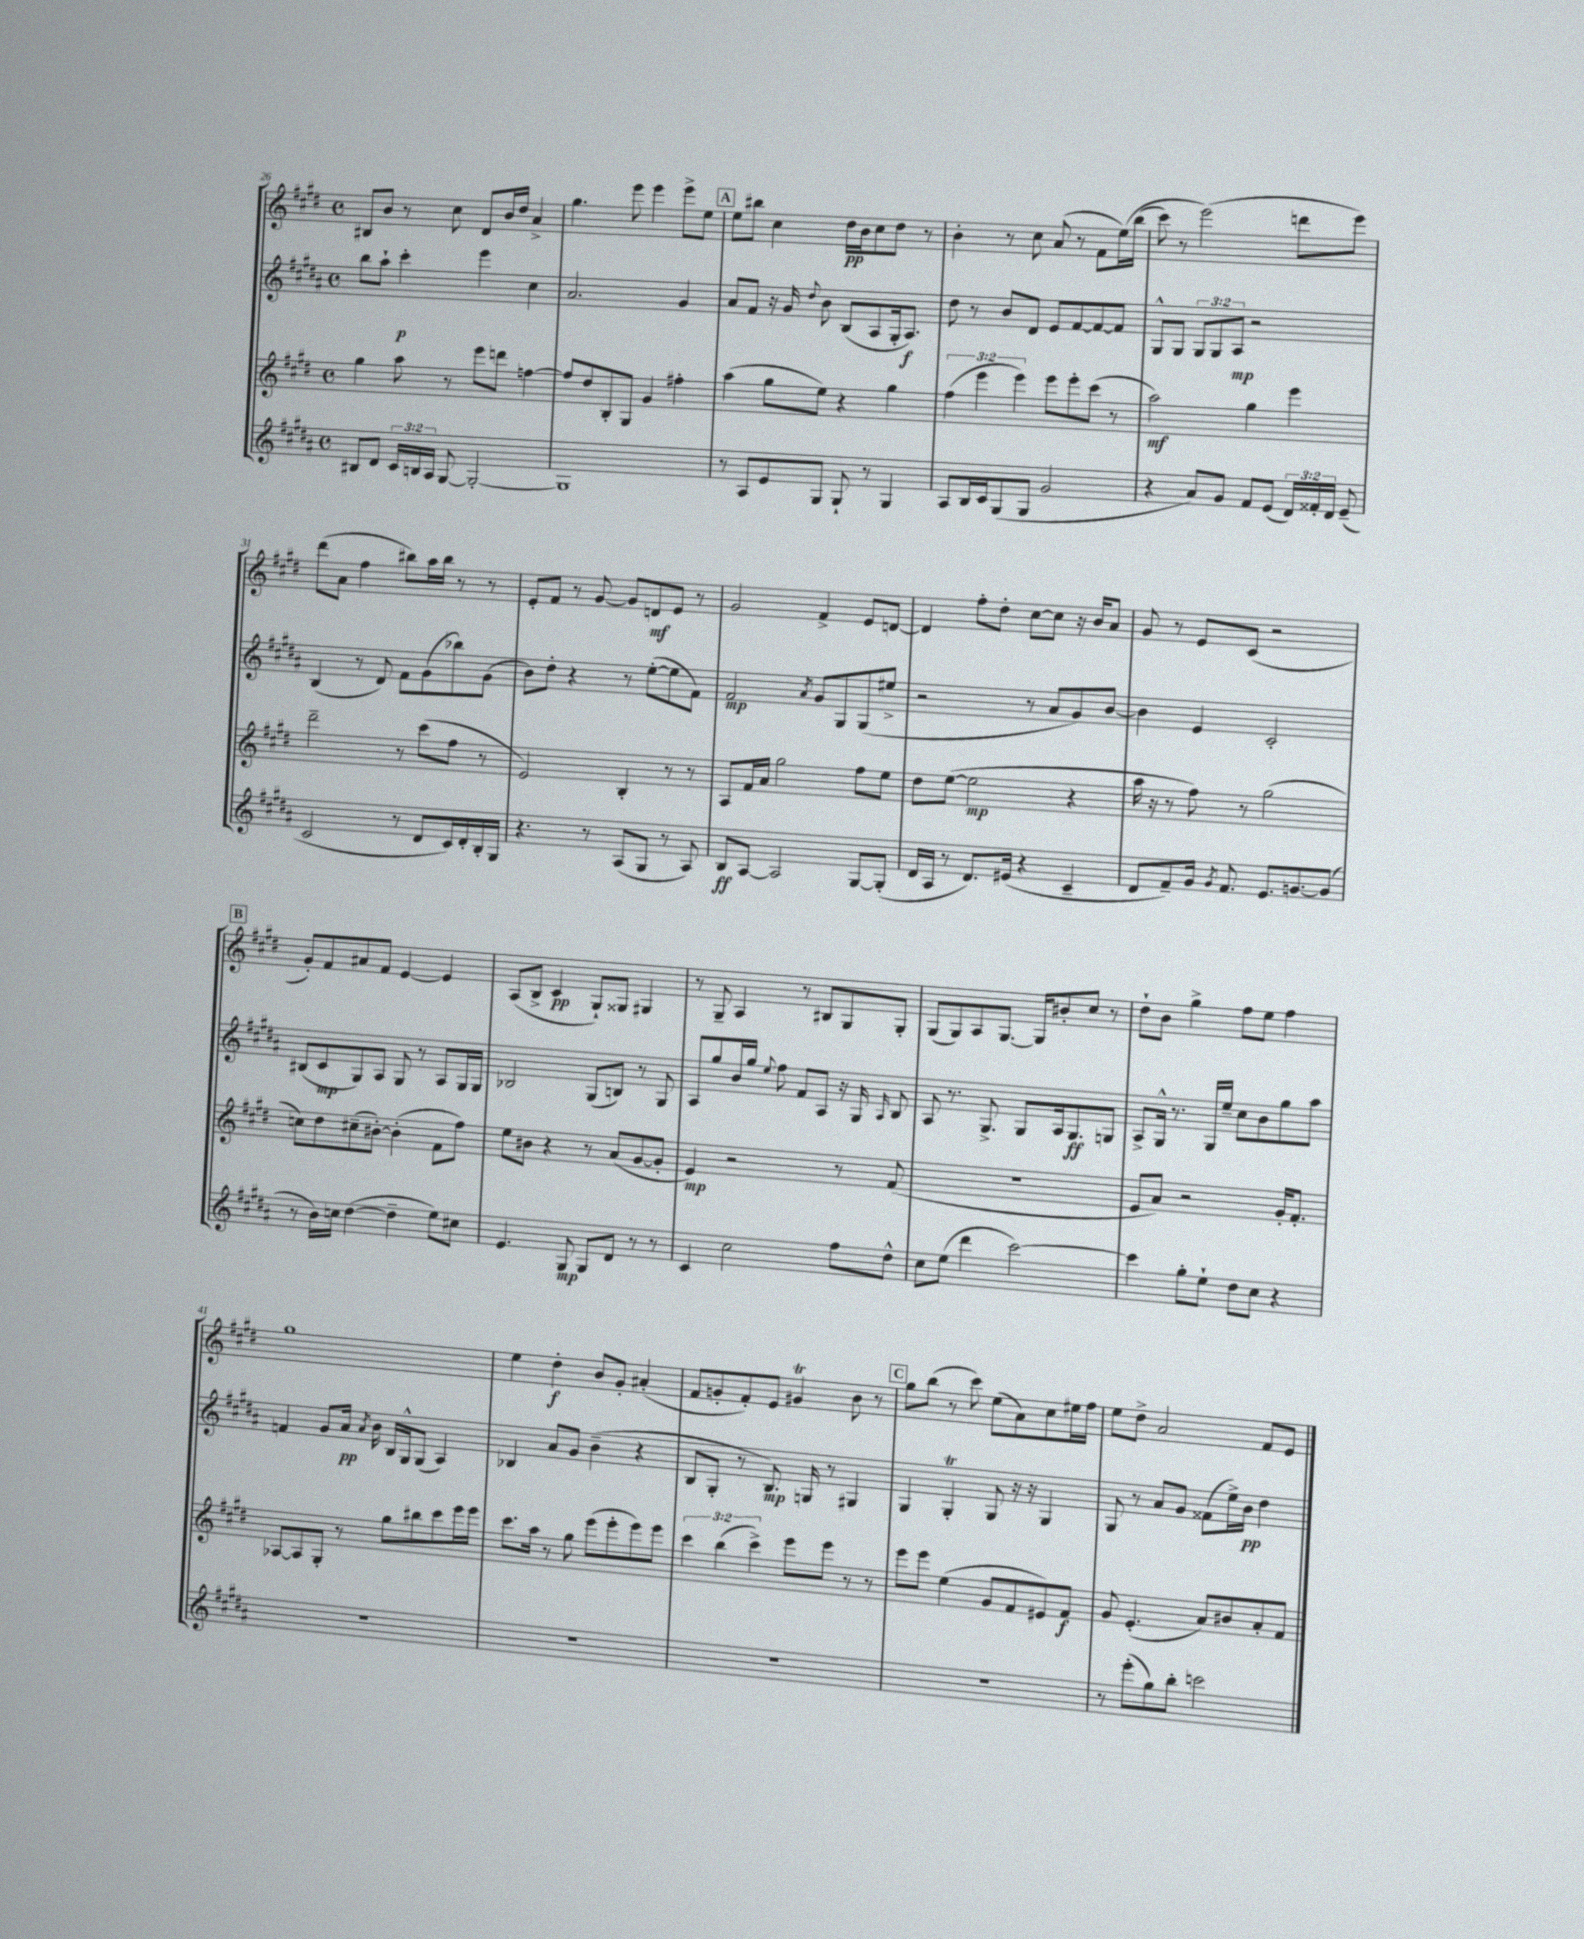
<<
\new StaffGroup <<
\new Staff = "s0" {
    \clef treble \key e \major \defaultTimeSignature \time 4/4
    \autoBeamOff bis8[ b'8] r8 cis''8 dis'8[ b'16 dis''16] a'4-> |
    gis''4. e'''8 e'''4 e'''8[-> e''8] |
    \mark \markup { \box "A" } e''8[ bis''8] cis''4 dis''16[\pp b'16 cis''8 dis''8] r8 |
    b'4-. r8 cis''8 a'8( r8 fis'8[ e''16)\( b''16]( |
    cis'''8) r8 e'''2(\) d'''8[ e'''8]) |
    dis'''8[( a'8] fis''4 bis''8[) a''16 bis''16] r8 r8 |
    e'8[-. fis'8] r8 gis'8~ gis'8[ d'8\mf e'8] r8 |
    gis'2 fis'4-> e'8[ d'8]~ |
    d'4 fis''8[-. dis''8]-. cis''8[~ cis''8] r16 b'16[ a'8] |
    gis'8 r8 e'8[ cis'8]( r2 |
    \mark \markup { \box "B" } gis'8[-.) fis'8 ais'8 fis'8] e'4~ e'4 |
    a8[( b8]-> cis'4\pp gis8[-!) gisis8] gis4 |
    r8 gis8-- a4 r8 bis8[ gis8 gis8]-. |
    gis8[( gis8) a8 gis8.]~ gis16[ bis'8-. cis''8] r8 |
    dis''8[-! b'8] gis''4-> fis''8[ e''8] fis''4 |
    gis''1 |
    e''4 dis''4-.\f b'8[ gis'8]-. ais'4-.( |
    fis'8[ g'8-. fis'8-.) e'8] gis'4\trill b'8 r8 |
    \mark \markup { \box "C" } gis''8[ b''8]( r8 cis'''8) e''8[( a'8) cis''8 eis''16 fis''16] |
    e''8[ dis''8]-> a'2 fis'8[ e'8] \bar "|." |
}
\new Staff = "s1" {
    \clef treble \key b \major \defaultTimeSignature \time 4/4 \override Staff.TupletNumber.text = #tuplet-number::calc-fraction-text
    \autoBeamOff b''8[ ais''8]-! cis'''4-.\p e'''4 cis''4 |
    ais'2. gis'4 |
    \mark \markup { \box "A" } ais'8[ fis'8] r16 gis'16 \appoggiatura { dis''8 } b'8 b8[( ais8 gis16-. ais8.]\f) |
    dis''8 r8 b'8[ dis'8] e'8[ fis'8~ fis'8~ fis'8] |
    gis8[-^ gis8] \tuplet 3/2 { gis8[ gis8 ais8]\mp } r2 |
    b4( r8 dis'8) fis'8[ gis'8( bes''8) gis'8]( |
    b'8[) dis''8]-. r4 r8 e''8[~-.( e''8 fis'8]) |
    fis'2\mp \acciaccatura { ais'8 } gis'8[ gis8 gis8( eis''8]-> |
    r2 r8 ais'8[ gis'8) b'8]~ |
    b'4 e'4 cis'2-. |
    \mark \markup { \box "B" } bis8[( cis'8\mp gis8) ais8] gis8 r8 ais8[ gis16 gis16] |
    bes2 gis8[( b8]) r8 gis8 |
    ais8[ gis''8 b'16 gis''16] \appoggiatura { e''8 } fis''8 fis'8[ ais8] r16 gis16 \grace { ais16 } b8 |
    ais8 r8. gis8.-> gis8[ ais16 gis8.\ff g8] |
    ais8[-> gis16]-^ r8. gis16[ e''16]-- cis''8[ b'8 gis''8 ais''8] |
    f'4 gis'8[ ais'16]\pp \acciaccatura { ais'8 } b'16 b16[ gis16-^ gis8]( ais4) |
    bes4 ais'8[ gis'8] b'4--( r4 |
    b8[ gis8]-. r8 b8.\mp) g16 r8 gis4 |
    \mark \markup { \box "C" } gis4 gis4-.\trill gis8 r16 r16 gis4 |
    gis8 r8 ais'8[ gis'8] fisis'8[( e''16->) b'16]\pp dis''4 \bar "|." |
}
\new Staff = "s2" {
    \clef treble \key e \major \defaultTimeSignature \time 4/4 \override Staff.TupletNumber.text = #tuplet-number::calc-fraction-text
    \autoBeamOff gis''4 a''8 r8 e'''8[ d'''8] f''4~ |
    f''8[ dis''8 b8-. gis8] gis'4 fis''4-. |
    \mark \markup { \box "A" } a''4( gis''8[ e''8]) r4 gis''4 |
    \tuplet 3/2 { fis''4( e'''4 e'''4) } e'''8[ e'''8-. cis'''8]( r8 |
    a''2\mf) gis''4 e'''4 |
    dis'''2-- r8 cis'''8[( fis''8] r8 |
    e'2) b4-. r8 r8 |
    a8[ fis'16 a'16] gis''2 fis''8[ e''8] |
    dis''8[ e''8]~( e''2\mp r4 |
    a''16 r16 r8 fis''8) r8 gis''2( |
    \mark \markup { \box "B" } c''8[) dis''8 cis''8--( bis'8]~-.) bis'4-.( fis'8[ fis''8]) |
    e''8[ bis'8] r4 r8 a'8[( gis'8~ gis'8]-. |
    e'4\mp) r2 r8 fis'8( |
    r1 |
    e'8[ a'8]) r2 gis'16[-. fis'8.]-. |
    aes8[~ aes8 gis8]-. r8 gis''8[ bis''8 cis'''8 e'''16 e'''16] |
    cis'''8.[ a''16] r8 gis''8 e'''8[( e'''8-. e'''8) e'''8] |
    \tuplet 3/2 { cis'''4 b''4( cis'''4->) } e'''8[ e'''8] r8 r8 |
    \mark \markup { \box "C" } e'''8[ e'''8] e''4( gis'8[ fis'8 eis'8) fis'8]\f |
    gis'8 e'4.-.( a'8[) bis'8 a'8-. fis'8] \bar "|." |
}
\new Staff = "s3" {
    \clef treble \key b \major \defaultTimeSignature \time 4/4 \override Staff.TupletNumber.text = #tuplet-number::calc-fraction-text
    \autoBeamOff bis8[ dis'8] \tuplet 3/2 { cis'16[ b16 ais16] } gis8~ gis2~-. |
    gis1 |
    \mark \markup { \box "A" } r8 ais8[ e'8 gis8] gis8-! r8 gis4 |
    ais8[ b16 cis'16 gis8( gis8] gis'2 |
    r4 ais'8[) gis'8] fis'8[ e'8]( \tuplet 3/2 { dis'16[) fisis'16-. dis'16] } e'8--( |
    cis'2 r8 dis'8[ cis'16) dis'16-. b16-. gis16] |
    r4. r8 ais8[( gis8] r8 ais8) |
    b8[\ff ais8]~ ais2 gis8[~ gis8]-.( |
    dis'16[ ais16] r8 dis'8.[) eis'16]( r4 cis'4-- |
    dis'8[ fis'8--) gis'16] \acciaccatura { gis'8 } fis'8. e'8.[ g'8.~ g'8]( |
    \mark \markup { \box "B" } r8 b'16[) c''16] dis''4~( dis''4-- e''8[) cis''8] |
    e'4. gis8\mp gis8[ dis'8] r8 r8 |
    cis'4 cis''2 fis''8[ dis''8]-^ |
    cis''8[ e''8]( dis'''4 cis'''2~) |
    cis'''4 gis''8[-. e''8]-! dis''8[ cis''8] r4 |
    R1 |
    R1 |
    R1 |
    \mark \markup { \box "C" } R1 |
    r8 e'''8[-.( gis''8) b''8]-. c'''2 \bar "|." |
}
>>
>>
\layout { \context { \Score currentBarNumber = #26 } }
